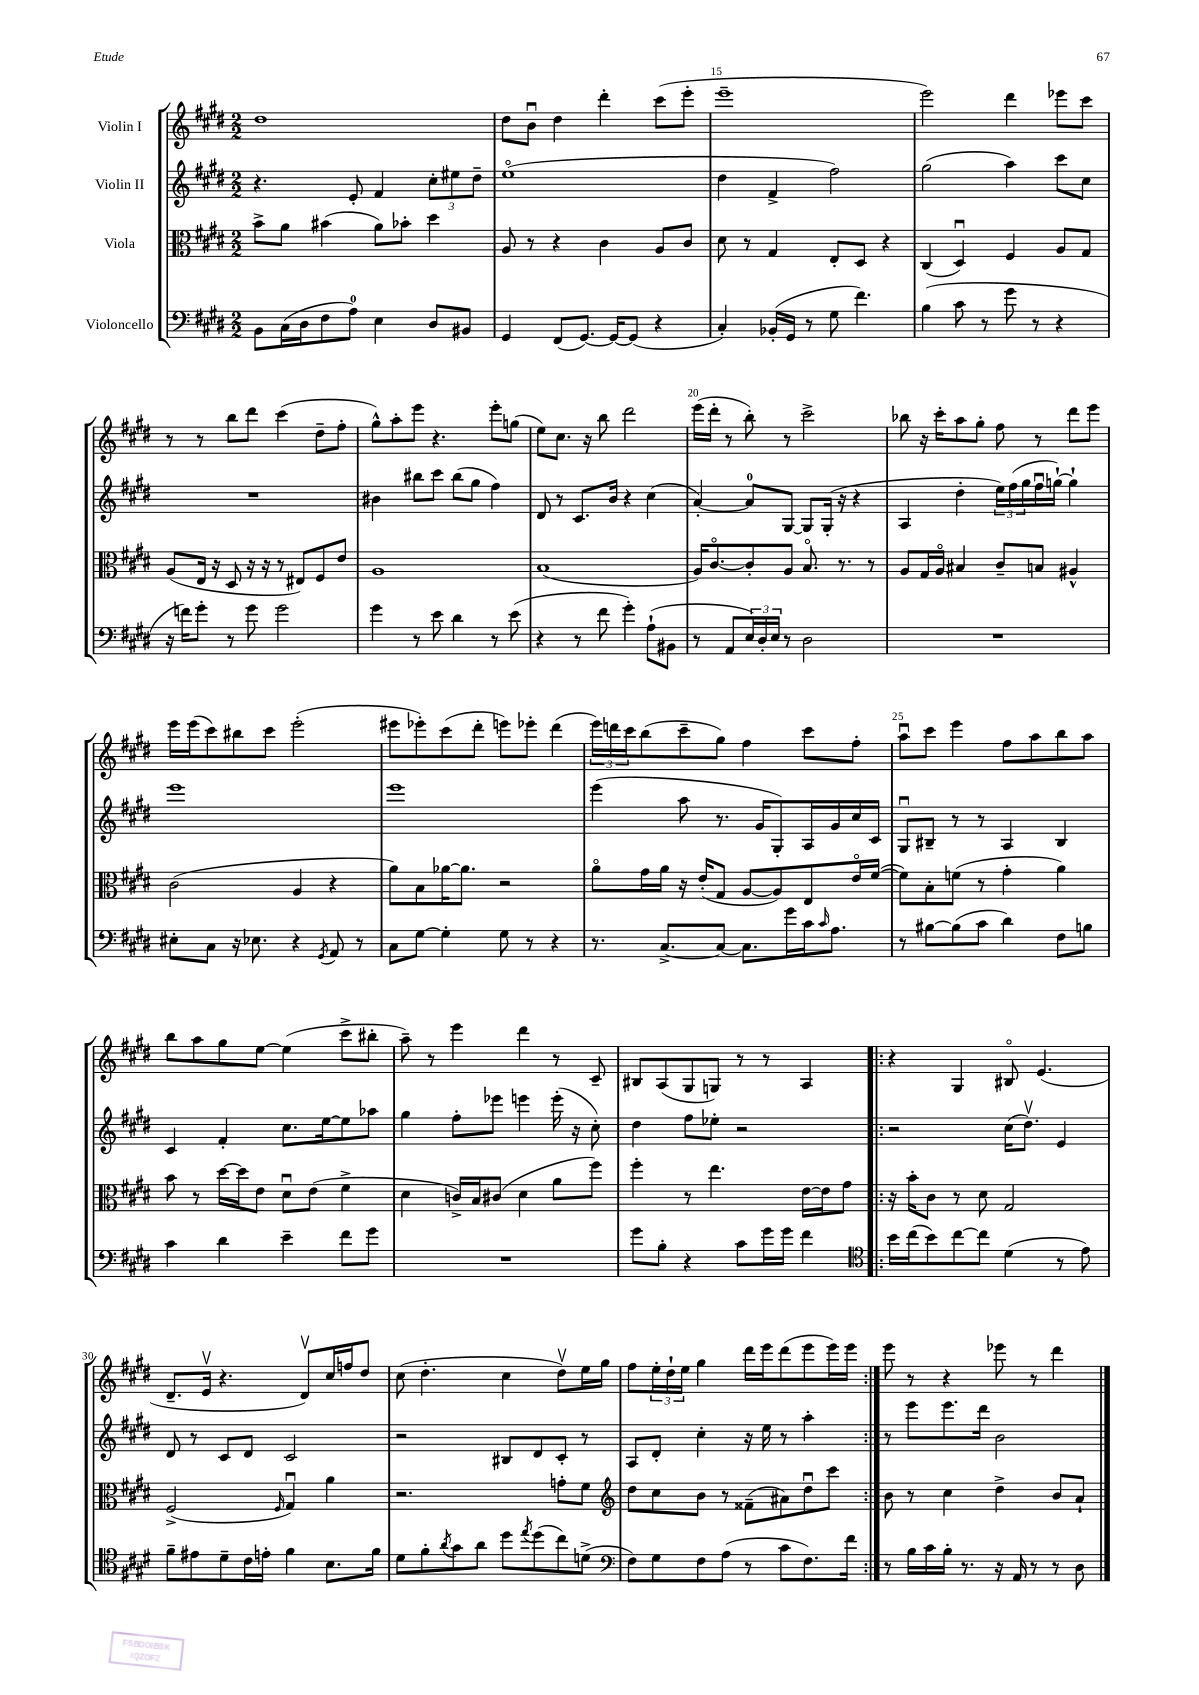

**kern	**kern	**kern	**kern
*part4	*part3	*part2	*part1
*staff4	*staff3	*staff2	*staff1
*I"Violoncello	*I"Viola	*I"Violin II	*I"Violin I
*clefF4	*clefC3	*clefG2	*clefG2
*k[f#c#g#d#]	*k[f#c#g#d#]	*k[f#c#g#d#]	*k[f#c#g#d#]
*M2/2	*M2/2	*M2/2	*M2/2
=13	=13	=13	=13
8BB\L	8b^\L	4.r	1dd#
(16C#\L	8a\J	.	.
16D#\J	.	.	.
8F#\	(4b#X\	.	.
8A\J)	.	8e'/	.
4E\	8a\L)	4f#/	.
.	8b-X'\J	.	.
8D#/L	4dd#\	12cc#'\L	.
.	.	12ee#X\	.
8BB#X/J	.	.	.
.	.	12dd#~\J	.
=14	=14	=14	=14
4GG#/	8A/	(1ee	8dd#\L
.	8r	.	8bu\J
(8FF#/L	4r	.	4dd#\
[8.GG#/J)	.	.	.
.	4c#\	.	4ddd#'\
16GG#/KL_	.	.	.
(8GG#/J]	.	.	.
4r	8A/L	.	(8ccc#\L
.	8c#/J	.	8eee'\J
=15	=15	=15	=15
4C#'/)	8d#\	4dd#\	1eee~
.	8r	.	.
(16BB-X'/LL	4G#/	4f#^/	.
16GG#/JJ	.	.	.
8r	.	.	.
8G#\	8E'/L	2ff#\)	.
4.f#\)	8D#/J	.	.
.	4r	.	.
=16	=16	=16	=16
(4B\	(4C#/	(2gg#\	2eee\)
8c#\	4D#u/)	.	.
8r	.	.	.
8g#\	4F#/	4aa\)	4ddd#\
8r	.	.	.
4r	8A/L	8ccc#\L	8eee-X\L
.	8G#/J	8cc#\J	8ccc#\J
!!LO:LB:g=z
=17	=17	=17	=17
16r	(8A/L	1r	8r
16fn\KL)	.	.	.
8g#'\J	16E/Jk	.	8r
.	16r	.	.
8r	8D#/	.	8bb\L
8g#\	16r	.	8ddd#\J
.	16r	.	.
2g#\	8r	.	(4ccc#\
.	8E#X/L)	.	.
.	8F#/	.	8dd#~\L
.	8e/J	.	8ff#'\J
=18	=18	=18	=18
4g#\	1A	4b#X\	8gg#^^\L)
.	.	.	8aa'\
8r	.	8bb#X\L	8eee\J
8e\	.	8ccc#\J	4.r
4d#\	.	(8bb#\L	.
.	.	8gg#\J	.
8r	.	4ff#\)	8eee'\L
(8e\	.	.	(8ggn\J
=19	=19	=19	=19
4r	(1B	8d#/	8ee\L)
.	.	8r	8.cc#\J
8r	.	8.c#/L	.
.	.	.	16r
8f#\	.	.	8bb\
.	.	16b/Jk	.
4g#'\)	.	4r	2ddd#\
(8A`\L	.	(4cc#\	.
8BB#X\J	.	.	.
=20	=20	=20	=20
8r	16A/KL)	[4a'/)	(16eee\LL
.	[8.c#/	.	16ddd#'\JJ
8AA/L	.	.	8r
24E/L)	8c#'/]	8a/L]	8bb'\)
24D#'/	.	.	.
24E/JJ	.	.	.
8r	8A/J	[8G#/J	8r
2D#\	8.B/	8G#/L]	2ccc#^\
.	.	(16G#'/Jk	.
.	8.r	16r	.
.	.	4r	.
.	8r	.	.
=21	=21	=21	=21
1r	8A/L	4A/	8bb-X\
.	16G#/L	.	16r
.	16A/JJ	.	16ccc#'\KL
.	4B#X/	4dd#'\	8aa\
.	.	.	8gg#'\J
.	8c#~/L	24ee\LL)	8ff#\
.	.	(24ff#\	.
.	.	24gg#\	.
.	8Bn/J	16ff#u\	8r
.	.	[16ggn`\JJ)	.
.	4A#X^^/	4gg`\]	8ddd#\L
.	.	.	8eee\J
!!LO:LB:g=z
=22	=22	=22	=22
8E#X'\L	(2c#\	1eee	16eee\LL
.	.	.	(16eee\J
8C#\J	.	.	8ccc#\)
16r	.	.	8bb#X\
8.E-X\	.	.	.
.	.	.	8ccc#\J
4r	4A/	.	(2eee'\
8qGG#/	.	.	.
8AA/	4r	.	.
8r	.	.	.
=23	=23	=23	=23
8C#\L	8a\L)	1eee	8eee#X\L
[8G#\J	8B\	.	8eee-X'\)
4G#'\]	[16a-X\K	.	(8ccc#\
.	8.a-\J]	.	.
.	.	.	8ddd#'\J
8G#\	2r	.	8eeen\L)
8r	.	.	8eee-X'\J
4r	.	.	(4ddd#\
=24	=24	=24	=24
8.r	8a\L	(4eee\	24eee\LL)
.	.	.	24dddn\
.	.	.	24ccc#\J
.	16g#\L	.	(8bb\
[8.C#^/L	16a\JJ	.	.
.	16r	8aa\	8ccc#~\
.	(16e'/KL	.	.
8C#/J_	8G#/J	8.r	8gg#\J)
8.C#\L]	[8A/L	.	4ff#\
.	.	16g#/KL	.
.	8A/])	8G#'/)	.
16g#\L	.	.	.
16c#\J	8E/	16A/L	8ccc#\L
16qqc#/	.	.	.
8.A\J	.	16g#/	.
.	16e/L	16cc#/	8ff#'\J
.	([16f#/JJ	16c#/JJ	.
=25	=25	=25	=25
8r	8f#\L])	8G#u/L	8aau\L
[8B#X\L	8B'\	8B#X~/J	8ccc#\J
(8B#\]	(8fn\J	8r	4eee\
8c#\J	8r	8r	.
4d#\)	4g#'\	4A/	8ff#\L
.	.	.	8aa\
8F#\L	4a\)	4B#/	8bb\
8Bn\J	.	.	8aa\J
!!LO:LB:g=z
=26	=26	=26	=26
4c#\	8b\	4c#/	8bb\L
.	8r	.	8aa\
4d#\	[16dd#\LL	4f#'/	8gg#\
.	16dd#\J]	.	.
.	8e\J	.	[8ee\J
4e~\	8d#u\L	8.cc#\L	(4ee\]
.	(8e\J	.	.
.	.	[16ee\k	.
8f#\L	4f#^\	8ee\]	8ccc#^\L
8g#\J	.	8aa-X\J	8bb#X'\J
=27	=27	=27	=27
1r	4d#\	4gg#\	8aa~\)
.	.	.	8r
.	16cn^/LL)	8ff#'\L	4eee\
.	16B/J	.	.
.	(8c#X/J	8eee-X\J	.
.	4d#\	4eeen\	4ddd#\
.	8a\L	(16eee'\	8r
.	.	16r	.
.	8ff#\J)	8cc#'\)	8c#~/
=28	=28	=28	=28
8g#\L	4ff#'\	4dd#\	8B#X/L
8B'\J	.	.	(8A/
4r	8r	8ff#\L	8G#/
.	4.ee\	8ee-X'\J	8Gn/J)
8c#\L	.	2r	8r
16g#\L	.	.	8r
16g#\JJ	.	.	.
4f#\	[16e\LL	.	4A/
.	16e\J]	.	.
.	8g#\J	.	.
=29!|:	=29!|:	=29!|:	=29!|:
*clefC4	*	*	*
16b\LL	16r	2r	4r
(16cc#\J	16b'\KL	.	.
8b\)	8c#\J	.	.
[8cc#\	8r	.	4G#/
8cc#\J]	8d#\	.	.
(4d#\	2G#/	(16cc#\KL	8B#X/
.	.	8.dd#v\J)	.
.	.	.	(4.e/
8r	.	4e/	.
8e\)	.	.	.
!!LO:LB:g=z
=30	=30	=30	=30
8f#~\L	(2F#^/	8d#/	8.d#~/L
8e#X\	.	8r	.
.	.	.	16ev/Jk
8d#~\	.	8c#/L	4.r
16c#\L	.	8d#/J	.
16en'\JJ	.	.	.
.	16qqF#/	.	.
4f#\	4G#u/)	2c#/	.
.	.	.	8d#v/L)
8.B\L	4a\	.	16cc#/L
.	.	.	16ffn/J
.	.	.	8dd#/J
16f#\Jk	.	.	.
=31	=31	=31	=31
8d#\L	2.r	2r	(8cc#\
8f#'\	.	.	4.dd#'\
8qa/	.	.	.
8g#\	.	.	.
8a\J	.	.	.
8dd#\L	.	8B#X/L	4cc#\
8qee/	.	.	.
(8dd#\	.	8d#/	.
8cc#\)	8gn'\L	8c#'/J	8dd#v\L)
(8dn^\J	8f#\J	8r	16ee\L
.	.	.	16gg#\JJ
=32	=32	=32	=32
*clefF4	*clefG2	*	*
8F#\L)	8dd#\L	8A/L	8ff#\L
8G#\	8cc#\	8d#'/J	24ee'\L
.	.	.	24dd#`\
.	.	.	24ee\JJ
8F#\	8b\J	4cc#'\	4gg#\
(8A\J	8r	.	.
8r	(8f##X~\L	16r	16ddd#\LL
.	.	16ee\	16eee\J
8c#\L	8a#X\)	8r	(8ddd#\
8.F#\)	8dd#u\	4aa'\	8eee\
.	8ccc#\J	.	16eee\L)
16f#\Jk	.	.	16eee\JJ
=33:|!	=33:|!	=33:|!	=33:|!
8r	8b\	8r	8eee\
16B\LL	8r	8eee\L	8r
16c#\	.	.	.
16B'\JJ	4cc#\	8.eee\	4r
8.r	.	.	.
.	.	16ddd#\Jk	.
16r	4dd#^\	2b\	8eee-X\
16AA/	.	.	.
8r	.	.	8r
8r	8b/L	.	4ddd#\
8D#\	8a`/J	.	.
==	==	==	==
*-	*-	*-	*-
